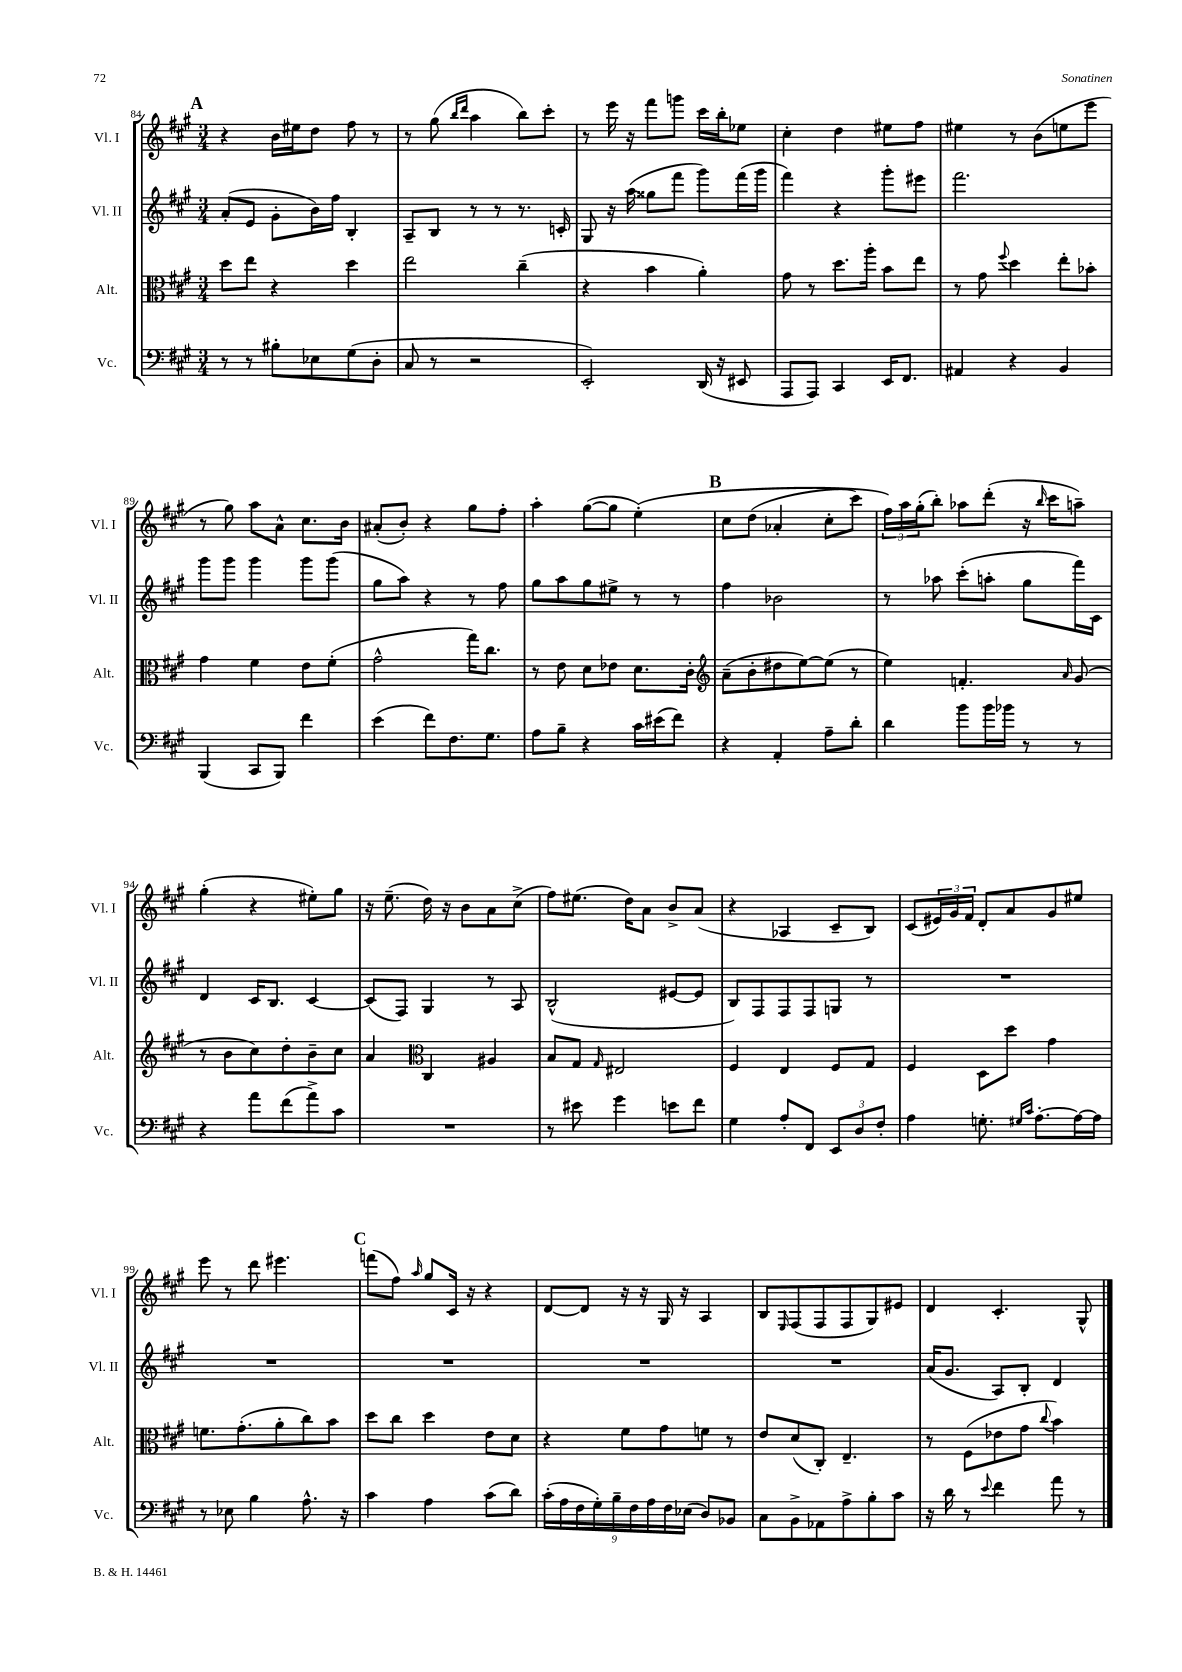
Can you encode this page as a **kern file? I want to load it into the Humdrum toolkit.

**kern	**kern	**kern	**kern
*part4	*part3	*part2	*part1
*staff4	*staff3	*staff2	*staff1
*I"Vc.	*I"Alt.	*I"Vl. II	*I"Vl. I
*I'Vc.	*I'Alt.	*I'Vl. II	*I'Vl. I
*clefF4	*clefC3	*clefG2	*clefG2
*k[f#c#g#]	*k[f#c#g#]	*k[f#c#g#]	*k[f#c#g#]
*M3/4	*M3/4	*M3/4	*M3/4
!!LO:REH:place=s1:t=A
=84	=84	=84	=84
8r	8dd\L	(8a'/L	4r
8r	8ee\J	8e/J	.
8B#X'\L	4r	8g#'\L	16b\LL
.	.	.	16ee#X\J
8E-X\	.	16b\L)	8dd\J
.	.	16ff#\JJ	.
(8G#\	4dd\	4B'/	8ff#\
8D'\J	.	.	8r
=85	=85	=85	=85
8C#/	2ee\	8A~/L	8r
8r	.	8B/J	(8gg#\
.	.	.	16qqbb/LL
.	.	.	16qqddd/JJ
2r	.	8r	4aa\
.	.	8r	.
.	(4cc#~\	8.r	8bb\L)
.	.	.	8ccc#'\J
.	.	16cn'/	.
=86	=86	=86	=86
2EE'/)	4r	8G#/	8r
.	.	16r	16eee\
.	.	(16aa\	16r
.	4b\	8gg##X\L	8fff#\L
.	.	8fff#\J	8gggn\J
(16DD/	4a'\)	8ggg#\L)	16ccc#\LL
16r	.	.	16bb'\J
8EE#X/	.	(16fff#\L	8ee-X\J
.	.	16ggg#\JJ	.
=87	=87	=87	=87
8AAA/L	8g#\	4fff#\)	4cc#'\
8AAA/J)	8r	.	.
4CC#/	8.dd\L	4r	4dd\
.	16aa'\Jk	.	.
16EE/KL	8b\L	8ggg#'\L	8ee#X\L
8.FF#/J	.	.	.
.	8ee\J	8eee#X\J	8ff#\J
=88	=88	=88	=88
4AA#X/	8r	2.fff#\	4ee#X\
.	8g#\	.	.
.	8qqff#/	.	.
4r	4dd\	.	8r
.	.	.	(8b\L
4BB/	8ee'\L	.	8een\
.	8b-X'\J	.	8eee\J
!!LO:LB:g=z
=89	=89	=89	=89
(4BBB/	4g#\	8ggg#\L	8r
.	.	8ggg#\J	8gg#\)
8CC#/L	4f#\	4ggg#\	8aa\L
8BBB/J)	.	.	8a^^\J
4f#\	8e\L	8ggg#\L	8.cc#\L
.	(8f#'\J	(8ggg#\J	.
.	.	.	16b\Jk
=90	=90	=90	=90
(4e\	2g#^^\	8gg#\L	(8a#X'/L
.	.	8aa\J)	8b'/J)
8f#\L)	.	4r	4r
8.F#\	.	.	.
.	16gg#\KL)	8r	8gg#\L
8.G#\J	8.cc#\J	.	.
.	.	8ff#\	8ff#'\J
=91	=91	=91	=91
8A\L	8r	8gg#\L	4aa'\
8B~\J	8e\	8aa\	.
4r	8d\L	8gg#\	([8gg#\L
.	8e-X\J	8ee#X^\J	8gg#\J]
16c#\LL	8.d\L	8r	(4ee'\)
(16e#X\J	.	.	.
8f#\J)	.	8r	.
.	16c#'\Jk	.	.
!!LO:REH:place=s1:t=B
=92	=92	=92	=92
*	*clefG2	*	*
4r	(8a~\L	4ff#\	8cc#\L
.	8b'\	.	(8dd\J
4AA'/	8dd#X\	2b-X\	4a-X'/
.	[8ee\)	.	.
8A~\L	(8ee\J]	.	8cc#'\L
8d'\J	8r	.	8ccc#\J)
=93	=93	=93	=93
4d\	4ee\)	8r	24ff#\LL)
.	.	.	24aa\
.	.	.	(24gg#'\J
.	.	8aa-X\	8bb'\J)
8b\L	4.fn'/	(8ccc#'\L	8aa-X\L
16b\L	.	8aan'\J	(8ddd'\J
16b-X\JJ	.	.	.
8r	.	8gg#\L	16r
.	.	.	16qqbb/
.	.	.	16ccc#\KL
.	16qqa/	.	.
8r	(8g#/	16fff#\L)	8aan~\J)
.	.	16c#\JJ	.
!!LO:LB:g=z
=94	=94	=94	=94
4r	8r	4d/	(4gg#'\
.	8b\L	.	.
8a\L	8cc#\)	16c#/KL	4r
.	.	8.B/J	.
(8f#\	8dd'\	.	.
8a^\)	8b~\	[4c#/	8ee#X'\L)
8c#\J	8cc#\J	.	8gg#\J
=95	=95	=95	=95
2.r	4a/	(8c#/L]	16r
.	.	.	(8.ee~\
.	.	8F#/J)	.
*	*clefC3	*	*
.	4C#/	4G#/	16dd\)
.	.	.	16r
.	.	.	8b\L
.	4A#X/	8r	8a\
.	.	8A/	(8cc#^\J
=96	=96	=96	=96
8r	8B/L	(2B^^/	8ff#\L)
8e#X\	8G#/J	.	(8.ee#X\J
.	16qqG#/	.	.
4g#\	2E#X/	.	.
.	.	.	16dd\KL)
.	.	.	8a\J
8en\L	.	[8e#X/L	8b^/L
8f#\J	.	8e#/J]	(8a/J
=97	=97	=97	=97
4G#\	4F#/	8B/L)	4r
.	.	8F#/	.
8A'/L	4E/	8F#/	4A-X/
8FF#/J	.	8F#/	.
12EE/L	8F#/L	8Gn/J	8c#~/L
12D/	.	.	.
.	8G#/J	8r	8B/J)
12F#'/J	.	.	.
=98	=98	=98	=98
4A\	4F#/	2.r	(8c#/L
.	.	.	24e#X/L)
.	.	.	24g#/
.	.	.	24f#/JJ
8.Gn'\	8D\L	.	8d'/L
.	8dd\J	.	8a/
16qqG#X/LL	.	.	.
16qqc#/JJ	.	.	.
[8.A'\L	.	.	.
.	4g#\	.	8g#/
16A\L_	.	.	8ee#X/J
16A\JJ]	.	.	.
!!LO:LB:g=z
=99	=99	=99	=99
8r	8.fn\L	2.r	8eee\
8E-X\	.	.	8r
.	(8.g#'\	.	.
4B\	.	.	8ddd\
.	8a'\	.	4.eee#X\
8.A^^\	8cc#\)	.	.
.	8b\J	.	.
16r	.	.	.
!!LO:REH:place=s1:t=C
=100	=100	=100	=100
4c#\	8dd\L	2.r	(8fffn\L
.	8cc#\J	.	8ff#\J)
.	.	.	16qqaa/
4A\	4dd\	.	8gg#/L
.	.	.	16c#/Jk
.	.	.	16r
(8c#\L	8e\L	.	4r
8d\J)	8d\J	.	.
=101	=101	=101	=101
(18c#'\LL	4r	2.r	[8d/L
18A\	.	.	.
18F#\	.	.	.
.	.	.	8d/J]
18G#'\)	.	.	.
18B~\	.	.	.
.	8f#\L	.	16r
18F#\	.	.	.
.	.	.	16r
18A\	.	.	.
.	8g#\	.	16G#/
18F#\	.	.	.
.	.	.	16r
(18E-X\JJ	.	.	.
8D/L)	8fn\J	.	4A/
8BB-X/J	8r	.	.
=102	=102	=102	=102
8C#\L	8e/L	2.r	8B/L
.	.	.	16qqE/
8BB^\	(8d/	.	(8F#/
8AA-X\	8C#'/J)	.	8F#/
8A^\	4.E~/	.	8F#/
8B'\	.	.	8G#/)
8c#\J	.	.	8e#X/J
=103	=103	=103	=103
16r	8r	(16a/KL	4d/
16d\	.	8.g#/J	.
8r	(8F#\L	.	.
8qqe/	.	.	.
4f#\	8e-X\	8A/L)	4.c#'/
.	8g#\J	8B'/J	.
.	8qqcc#/	.	.
8a\	4b\)	4d/	.
8r	.	.	8G#^^/
==	==	==	==
*-	*-	*-	*-
